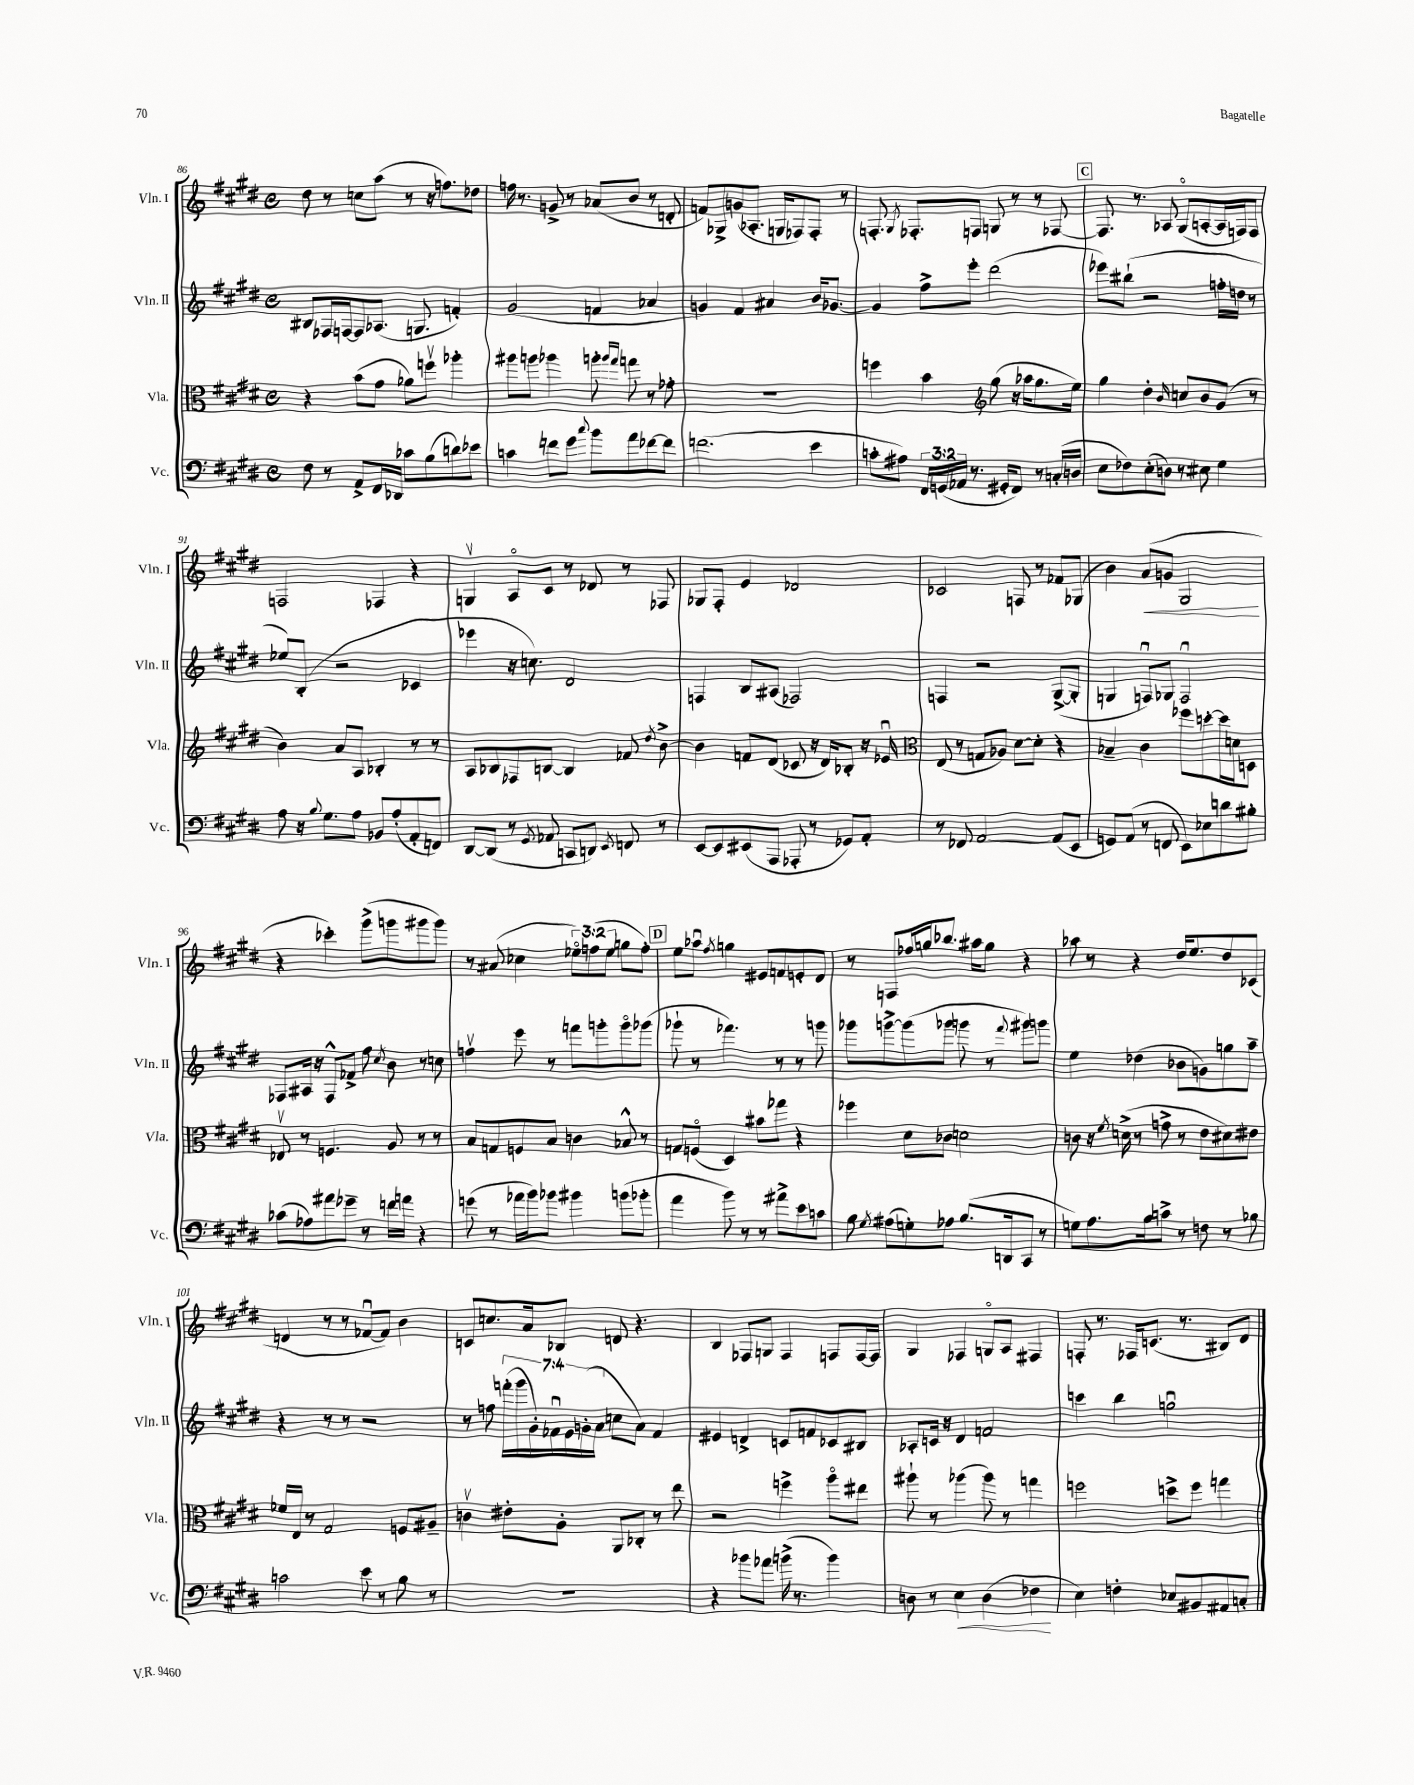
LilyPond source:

<<
\new StaffGroup <<
\new Staff = "s0" \with { instrumentName = "Vln. I" shortInstrumentName = "Vln. I" } {
    \clef treble \key e \major \defaultTimeSignature \time 4/4 \override Staff.TupletNumber.text = #tuplet-number::calc-fraction-text
    \autoBeamOff dis''8 r8 c''8[ a''8]( r8 r16 f''8.[) des''8] |
    f''16 r8. g'8-> r8 aes'8[( b'8] r8 d'8-. |
    f'8[) ges8-> g'8( aes8.]-. g16[ fes8) fes8]-. r8 |
    f8.-. \acciaccatura { gis8 } fes8.[-. f8] g8 r8 r8 fes8~ |
    \mark \markup { \box "C" } fes8. r8. aes8 gis8[\flageolet( a8~-. a16 f16) f8] |
    f2 fes4 r4 |
    g4\upbow a8[\flageolet cis'8] r8 des'8 r8 fes8 |
    ges8[ fis8]-. e'4 des'2 |
    ces'2 f8 r8 fes'8[ ges8]( |
    b'4) a'8[\<( g'8] gis2\! |
    r4 ces'''4-.) gis'''8[->( g'''8 gis'''8 gis'''8]) |
    r8 ais'8( ces''4 \tuplet 3/2 { ees''8[\flageolet) f''8( ees''8] } g''8[ f''8]-.) |
    \mark \markup { \box "D" } e''8[ aes''8]\downbow \acciaccatura { fis''8 } g''4 eis'8[ f'8 e'8-. dis'8] |
    r8 f8[ fes''16 g''16 bes''8.] ais''16[ g''8] r4 |
    aes''8 r8 r4 dis''16[ e''8. dis''8 ces'8]( |
    d'4 r8 r8 fes'8[~\downbow fes'8]) b'4 |
    c'8[ c''8. a'16 bes8] d'8 r4. |
    b4 fes8[ g8] fes4 f8[ f16~ f16] |
    gis4 fes4 g8[\flageolet a8] fis4 |
    f8-. r8. fes16[ c'8.]( r8. bis8[) dis'8] \bar "|." |
}
\new Staff = "s1" \with { instrumentName = "Vln. II" shortInstrumentName = "Vln. II" } {
    \clef treble \key e \major \defaultTimeSignature \time 4/4 \override Staff.TupletNumber.text = #tuplet-number::calc-fraction-text
    \autoBeamOff bis8[ fes16 f16~ f8 aes8.]( g8. f'4-.) |
    gis'2( f'4 aes'4 |
    g'4) fis'4 ais'4 b'16[ ges'8.]~ |
    ges'4 fis''8[-> e'''8]-. dis'''2( |
    \mark \markup { \box "C" } ees'''8[) bis''8]-!( r2 f''16[-. d''16] r8 |
    ees''8[) b8]-.( r2 ces'4 |
    ees'''4 r16 c''8.) dis'2 |
    f4 b8[ ais8]( fes2) |
    f4 r2 gis8[~->( gis8]-. |
    g4 f8[\downbow) ges8] f2\downbow |
    fes8[ ais16] r16 fes8[-^ fes'8]-> fis''8 \acciaccatura { cis''8 } b'8 r8 c''8 |
    f''4\upbow e'''8 r8 f'''8[ g'''8-. g'''8\flageolet ges'''8]( |
    \mark \markup { \box "D" } ges'''8-! r8 fes'''4.) r8 r8 g'''8 |
    ges'''8[ g'''8~-> g'''8( ges'''8] g'''8 r8 \appoggiatura { fis'''8 } gis'''8[) g'''8] |
    e''4 des''4( bes'8[ g'8) g''8 a''8]-- |
    r4 r8 r8 r2 |
    r8 f''8 \tuplet 7/4 { f'''16[-.( gis'''16 gis'16-.) fes'16\downbow e'16 g'16-.( a'16] } c''8[ a'8]) fes'4 |
    eis'4 d'4-> c'8[ f'8 ces'8 bis8] |
    aes8[-. c'16] r16 dis'4 f'2 |
    c'''4 b''4 g''2\downbow \bar "|." |
}
\new Staff = "s2" \with { instrumentName = "Vla." shortInstrumentName = "Vla." } {
    \clef alto \key e \major \defaultTimeSignature \time 4/4
    \autoBeamOff r4 b'8[( gis'8] aes'8[) f''8]\upbow aes''4-. |
    ais''8[ a''8] aes''4 a''8-. \grace { a''16[ gis''16] } g''8 r8 ges'8-. |
    R1 |
    f''4 b'4 \clef treble gis''8( r16 aes''16[ gis''8. e''16]) |
    \mark \markup { \box "C" } gis''4 dis''4-. \grace { b'16 } c''8[ b'8 gis'8]( r8 |
    b'4) a'8[ a8] bes4-. r8 r8 |
    a8[ bes8 fes8 b8]~ b4 fes'8 \acciaccatura { dis''8 } b'8~-> |
    b'4 f'8[ dis'8]( ces'8 r16 dis'16[) bes8]-. r16 ees'16\downbow |
    \clef alto e8( r8 g8[ aes8]) dis'8[~ dis'8]-. r4 |
    bes4-- cis'4 fes''8[ d''8~-. d''16 d'16 d8] |
    ees8\upbow r8 f4. a8 r8 r8 |
    b8[ g8 f8 b8] c'4 bes8-^ r8 |
    \mark \markup { \box "D" } g8[ f8]\flageolet( dis4) bis'8[ ges''8] r4 |
    fes''4 dis'8[ ces'8] d'2 |
    c'8 r16 \acciaccatura { fis'8 } d'16->( r8 g'8-> r8 e'8[ dis'8) eis'8] |
    fes'16[ e16] r8 gis2 f8[ ais8]-- |
    c'4\upbow eis'8[-. a8]-. a,8[ ces8]-. r8 e''8 |
    r2 f''4-> a''8[\flageolet eis''8] |
    ais''8-! r8 aes''4( aes''8) r8 g''4 |
    f''2 d''8[-> f''8] g''4 \bar "|." |
}
\new Staff = "s3" \with { instrumentName = "Vc." shortInstrumentName = "Vc." } {
    \clef bass \key e \major \defaultTimeSignature \time 4/4 \override Staff.TupletNumber.text = #tuplet-number::calc-fraction-text
    \autoBeamOff fis8 r8 a,8[-> fis,16 des,16] ces'8[ b8( d'8) ees'8] |
    c'4 f'8[ gis'8] \appoggiatura { cis''8 } b'8[ a'8 fes'8~ fes'8] |
    f'2.( e'4 |
    c'8[-. ais8]) \tuplet 3/2 { fis,16[ g,16( aes,16] } r8. gis,16[-. fis,8]) r8 c16[-.( d16] |
    \mark \markup { \box "C" } e8[ fes8) e8-.( d8]) r8 eis8 gis4 |
    a8 r16 \appoggiatura { b8 } gis8.[ a8] bes,8[ a8-.( a,8-. f,8]) |
    dis,8[~ dis,8]( r8 \acciaccatura { gis,8 } aes,8 c,8[ d,8]) \acciaccatura { e,8 } f,8 r8 |
    e,8[~ e,8 eis,8( a,,8] aes,,8-. r8 ges,8[) a,8]-. |
    r8 fes,8 a,2~ a,8[( e,8] |
    g,8[) a,8]( r8 f,8 e,8[) ees8 d'8 bis8]-. |
    ces'8[( aes8) ais'8 ges'8]-- r8 f'16[ a'16] r4 |
    g'8( r8 aes'16[ b'16) bes'8] bis'4 b'8[( bes'8]-. |
    \mark \markup { \box "D" } a'4 b'8) r8 r8 ais'8[-> e'8 c'8] |
    b8 \acciaccatura { gis8 } ais8[( g8-.) aes8] b8.[( d,16 cis,8] r8 |
    g8[) a8. b16 c'8]-> r8 f8 r8 bes8 |
    c'2 e'8 r8 b8 r8 |
    R1 |
    r4 bes'8[ aes'8] b'16->( r8. b'4) |
    d8 r8 e4\< d4( fes4\! |
    e4) f4-. ees8[ bis,8 ais,8 c8]-. \bar "|." |
}
>>
>>
\layout { \context { \Score currentBarNumber = #86 } }
